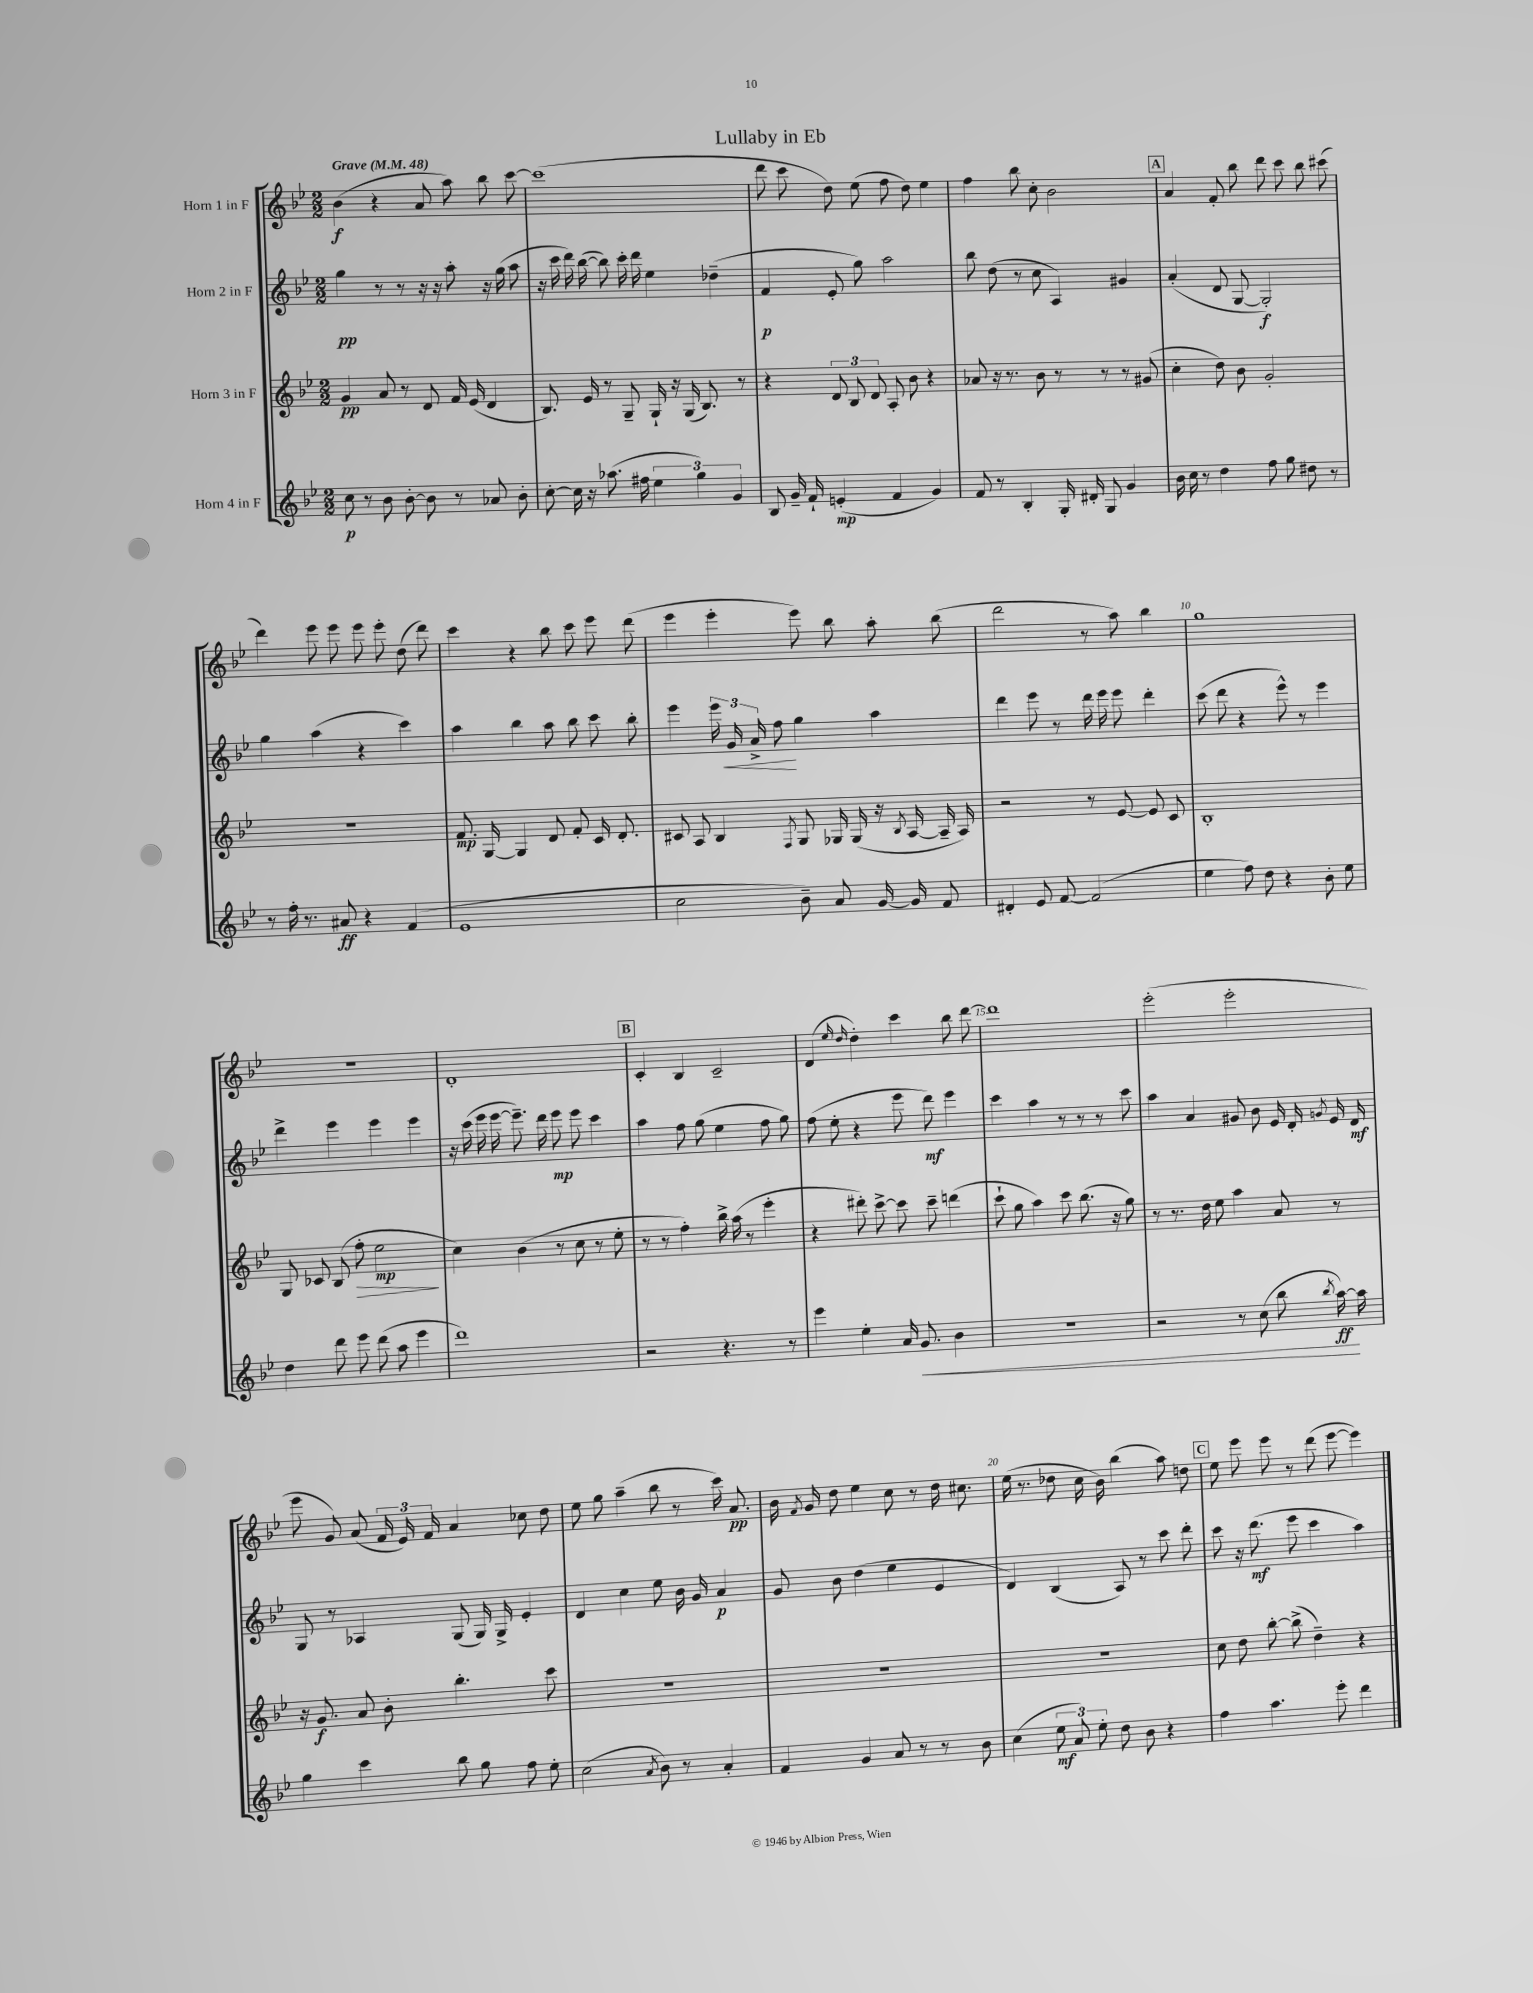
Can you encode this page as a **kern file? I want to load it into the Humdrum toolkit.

**kern	**kern	**kern	**kern
*staff4	*staff3	*staff2	*staff1
*clefG2	*clefG2	*clefG2	*clefG2
*k[b-e-]	*k[b-e-]	*k[b-e-]	*k[b-e-]
*M2/2	*M2/2	*M2/2	*M2/2
*MM48	*MM48	*MM48	*MM48
8cc\	4g/	4gg\	(4b-\
8r	.	.	.
8b-\	8a/	8r	4r
[8b-'\	8r	8r	.
8b-\]	8d/	16r	8a/
.	.	16r	.
8r	16f/	8aa'\	8aa\)
.	(16e-/	.	.
8a-/	4d/	16r	8bb-\
.	.	(16gg\	.
8b-'\	.	8aa\	[8ccc\
=	=	=	=
[8cc'\	8.B-/)	16r	(1ccc]
.	.	16ccc\	.
16cc\]	.	16ddd\)	.
16r	16e-/	([16bb-\	.
(8.aa-\	8r	8bb-\])	.
.	8G~/	16ccc'\	.
16ff#\	.	16ddd\	.
6ee-\	16G`/	4ee-\	.
.	16r	.	.
.	(16G/	.	.
6gg\)	.	.	.
.	8.B-/)	.	.
.	.	(4dd-~\	.
6g/	.	.	.
.	8r	.	.
=	=	=	=
8B-/	4r	4f/	8ddd\
16g~/	.	.	8ccc\
16f`/	.	.	.
(4e'/	12d/	8e-'/	8dd\)
.	12B-/	.	.
.	.	8gg\)	(8ee-\
.	12d/	.	.
4f/	8A'/	2aa\	8ff\
.	8b-\	.	8dd\)
4g/)	4r	.	4ee-\
=	=	=	=
8f/	8a-/	8bb-\	4ff\
8r	16r	(8dd\	.
.	8.r	.	.
4B-'/	.	8r	8bb-\
.	8b-\	8cc\	8cc'\
16G'/	8r	4A/)	2b-\
16d#'/	.	.	.
8G/	8r	.	.
4g/	8r	4g#/	.
.	(8g#/	.	.
=	=	=	=
16b-\	4cc'\	(4a'/	4a/
16cc\	.	.	.
8r	.	.	.
4dd\	8dd\)	8d/	8f'/
.	8b-\	[8G/	8bb-\
8ff\	2g'/	2G'/])	8ddd\
8gg\	.	.	8ccc\
8dd#\	.	.	8bb-\
8r	.	.	(8ccc#\
=	=	=	=
8r	1r	4gg\	4ddd\)
16ff'\	.	.	.
8.r	.	.	.
.	.	(4aa\	8eee-\
8a#/	.	.	8eee-\
4r	.	4r	8eee-\
.	.	.	8eee-'\
(4f/	.	4ccc\)	(8dd\
.	.	.	8ddd\)
=	=	=	=
1e-	8.f/	4aa\	4ccc\
.	[16G/	.	.
.	4G/]	4bb-\	4r
.	8d/	8aa\	8bb-\
.	8f'/	8bb-\	8ccc\
.	16c/	8ccc\	8eee-\
.	8.d'/	.	.
.	.	8bb-'\	(8ddd\
=	=	=	=
2cc\	8c#/	4eee-\	4eee-\
.	8A/	.	.
.	4B-/	24eee-\	4eee-'\
.	.	24g/	.
.	.	24a^/	.
.	.	8ff\	.
.	8qF/	.	.
8b-~\)	8G/	4gg\	8eee-\)
8a/	16G-/	.	8bb-\
.	(16G-/	.	.
[16g/	16r	4aa\	8aa'\
.	8qB-/	.	.
16g/]	[16A/	.	.
8f/	16A~/]	.	(8bb-\
.	16A/)	.	.
=	=	=	=
4d#'/	2r	4ddd\	2ddd\
8e-/	.	8eee-\	.
[8f/	.	8r	.
(2f/]	8r	16ddd\	8r
.	.	16eee-\	.
.	[8e-/	8eee-\	8aa\)
.	8e-/]	4ddd'\	4bb-\
.	8c/	.	.
=	=	=	=
4ee-\	1B-'	(8ccc\	1gg
.	.	8ddd\	.
8ff\)	.	4r	.
8dd\	.	.	.
4r	.	8eee-^^\)	.
.	.	8r	.
8b-'\	.	4eee-\	.
8ee-\	.	.	.
=	=	=	=
4dd\	8G/	4ddd^\	1r
.	8c-/	.	.
8ddd\	(8B-/	4eee-\	.
8eee-\	8ff'\	.	.
(8ddd\	2ee-\	4eee-\	.
8aa\	.	.	.
4eee-\	.	4eee-\	.
=	=	=	=
1ddd)	4cc\)	16r	1d'
.	.	(16ccc\	.
.	.	16eee-\	.
.	.	[16eee-\	.
.	(4b-\	8.eee-~\])	.
.	.	16ddd\	.
.	8r	8eee-\	.
.	8cc\	8eee-\	.
.	8r	4ccc\	.
.	8ee-'\	.	.
=	=	=	=
2r	8r	4aa\	4c'/
.	8r	.	.
.	4ff'\)	8ff\	4B-/
.	.	(8gg\	.
4.r	16bb-^\	4ee-\	2c~/
.	(16aa\	.	.
.	8r	.	.
.	4eee-'\	8ff\	.
8r	.	8gg\)	.
=	=	=	=
4eee-\	4r	(8ff\	(4d/
.	.	8ee-'\	.
.	.	.	16qqee-/
.	.	.	16qqdd/
4ee-'\	8ddd#'\)	4r	4dd'\)
.	[8ccc^\	.	.
16a/	8ccc\]	8eee-\	4ccc\
8.g/	.	.	.
.	8ccc~\	8ddd\)	.
4b-\	(4ddd\	4eee-\	8bb-\
.	.	.	[8ddd\
=	=	=	=
1r	8ccc`\	4ccc\	1ddd]
.	8gg\	.	.
.	4aa\)	4aa\	.
.	8ccc\	8r	.
.	(8.bb-\	8r	.
.	.	8r	.
.	16r	.	.
.	8gg\)	8ccc\	.
=	=	=	=
2r	8r	4aa\	(2eee-'\
.	8.r	.	.
.	.	4a/	.
.	16dd\	.	.
.	8ee-\	.	.
8r	4aa\	8g#/	2eee-'\
(8cc\	.	8b-\	.
8bb-\	8a/	16e-/	.
.	.	16d'/	.
8qbb-/	.	8qg/	.
[16aa\)	8r	16e-/	.
16aa\]	.	16d/	.
=	=	=	=
4gg\	16r	8G/	8eee-\
.	8.g/	.	.
.	.	8r	8g/)
4ccc\	8a/	4A-/	(8a/
.	8b-'\	.	24f/
.	.	.	24e-/)
.	.	.	24f/
8bb-\	4.bb-'\	(8G/	4a/
8gg\	.	16G/)	.
.	.	16G^/	.
8ff\	.	4e-'/	8cc-\
8ee-'\	8ccc\	.	8dd\
=	=	=	=
(2cc\	1r	4d/	8ee-\
.	.	.	8gg\
.	.	4cc\	(4aa~\
8qa/	.	.	.
8b-\)	.	8ee-\	8bb-\
8r	.	16b-\	8r
.	.	16g/	.
4a'/	.	4a/	16ccc\)
.	.	.	8.a/
=	=	=	=
4f/	1r	8g/	16b-\
.	.	.	8qf/
.	.	.	16g/
.	.	8b-\	8dd\
4g/	.	(4dd\	4ee-\
8a/	.	4ee-\	8cc\
8r	.	.	8r
8r	.	4e-/	16dd\
.	.	.	8.cc#\
8b-\	.	.	.
=	=	=	=
(4cc\	1r	4d/)	(16ee-\
.	.	.	8.r
12ee-\	.	(4B-/	8dd-\
12a/)	.	.	.
.	.	.	16cc\
12ee-'\	.	.	.
.	.	.	16b-\)
8dd\	.	8A/)	(4bb-\
8b-\	.	8r	.
4r	.	8ccc\	8aa\)
.	.	8ddd'\	8dd\
=	=	=	=
4ff\	8cc\	8ccc\	8ee-\
.	8dd\	16r	8eee-\
.	.	(8.ddd\	.
4.aa\	[8bb-'\	.	8eee-\
.	(8bb-^\]	8eee-\	8r
.	4dd~\)	4ccc\	(8ddd\
8eee-'\	.	.	[8eee-\
4ddd\	4r	4aa\)	4eee-\])
==	==	==	==
*-	*-	*-	*-
